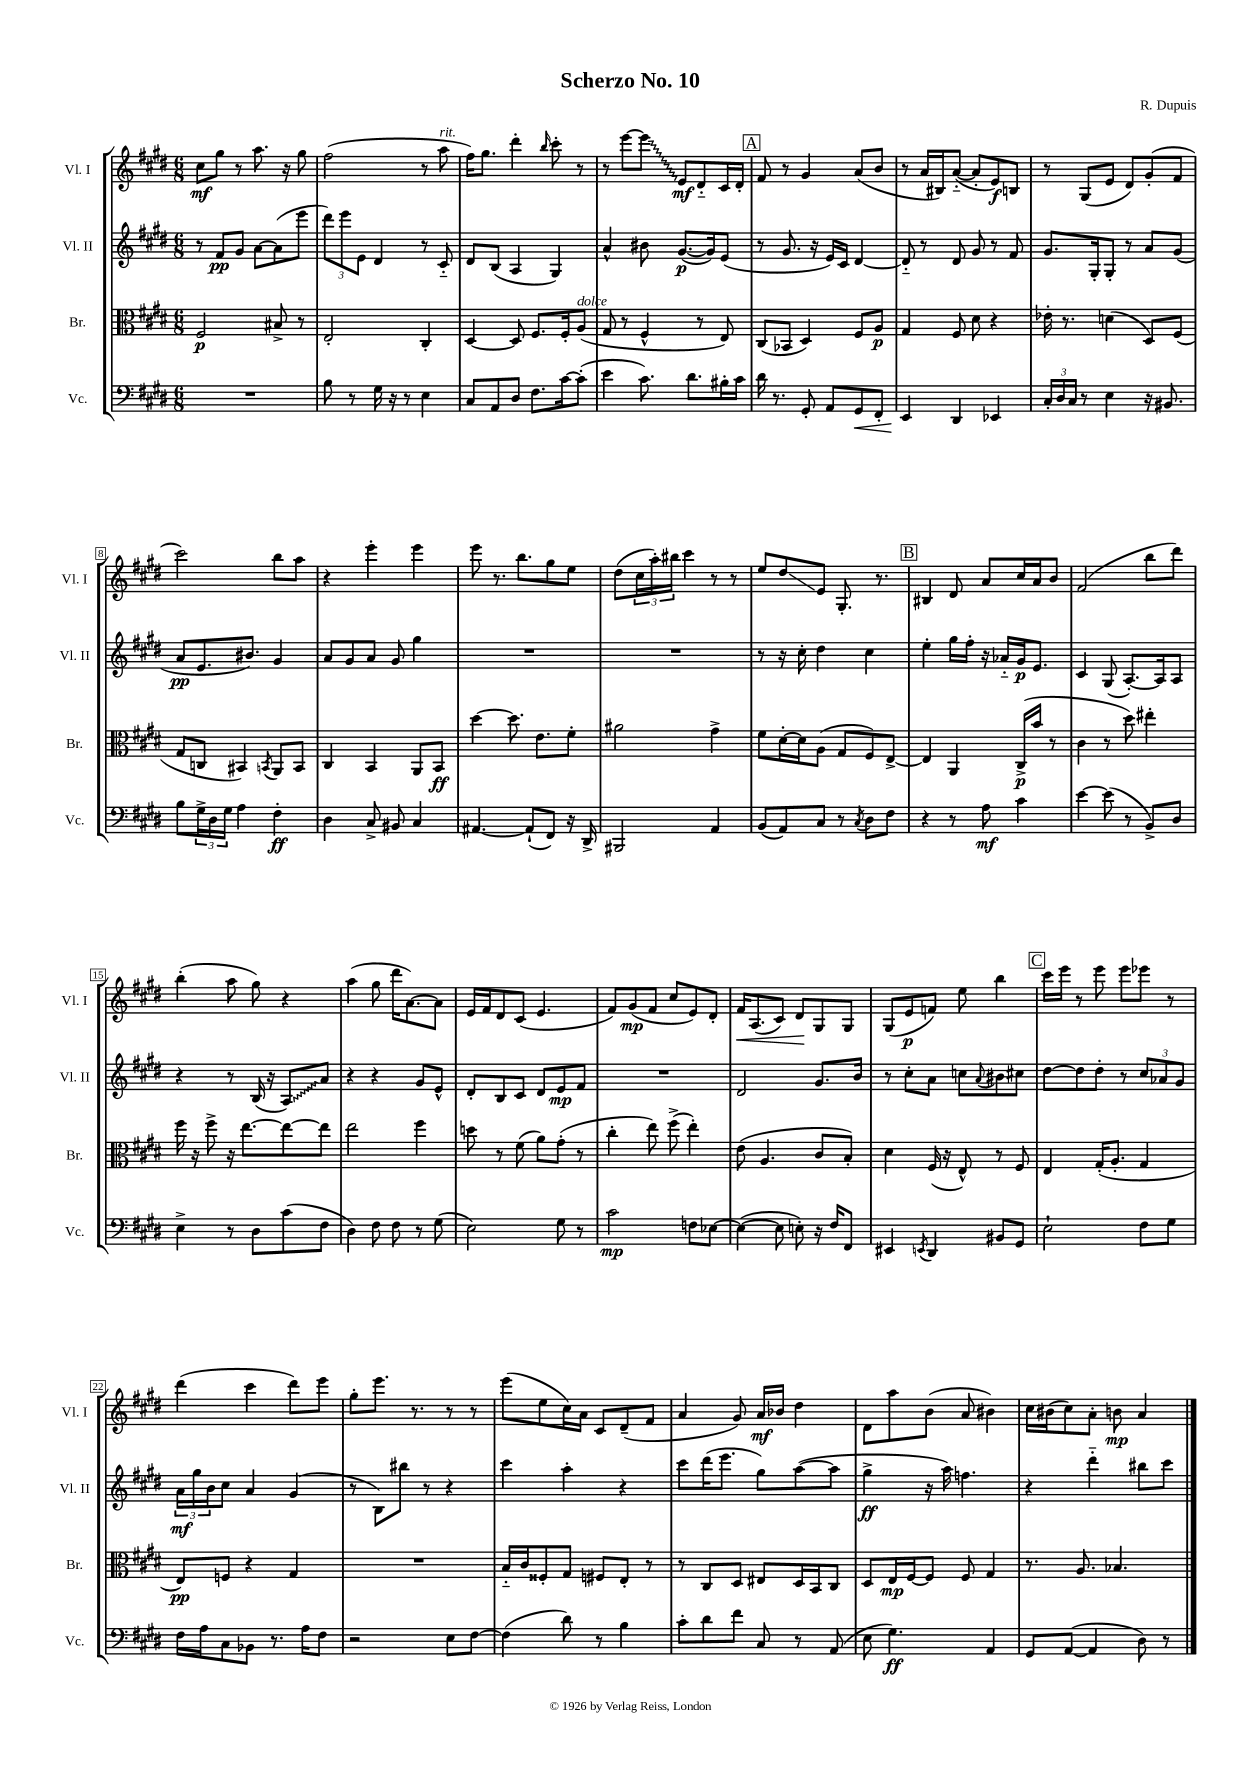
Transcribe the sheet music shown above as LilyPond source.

\header { title = "Scherzo No. 10" composer = "R. Dupuis" }
<<
\new StaffGroup <<
\new Staff = "s0" \with { instrumentName = "Vl. I" shortInstrumentName = "Vl. I" } {
    \clef treble \key e \major \numericTimeSignature \time 6/8
    cis''8\mf gis''8 r8 a''8. r16 gis''8 |
    fis''2( r8 a''8^\markup { \italic "rit." } |
    fis''16) gis''8. dis'''4-. \grace { b''16 } cis'''8-. r8 |
    r8 e'''8~ \once \override Glissando.style = #'zigzag e'''8\glissando e'8\mf dis'8-_ cis'16 dis'16-. |
    \mark \markup { \box "A" } fis'8 r8 gis'4 a'8( b'8 |
    r8 a'16 bis16) a'8~-_( a'8-. e'8\f) b8 |
    r8 gis8( e'8 dis'8) gis'8-.( fis'8 |
    cis'''2) b''8 a''8 |
    r4 e'''4-. e'''4 |
    e'''8 r8. b''8. gis''8 e''8 |
    dis''8( \tuplet 3/2 { cis''16 a''16-.) bis''16 } cis'''4 r8 r8 |
    e''8 dis''8\glissando e'8 gis8.-. r8. |
    \mark \markup { \box "B" } bis4 dis'8 a'8 cis''16 a'16 b'8 |
    fis'2( b''8 dis'''8) |
    b''4-.( a''8 gis''8) r4 |
    a''4( gis''8 dis'''16 a'8.~) a'8 |
    e'16 fis'16 dis'8 cis'8( e'4. |
    fis'8) gis'8\mp( fis'8 cis''8 e'8) dis'8-. |
    fis'16\< a8.( cis'8) dis'8\! gis8 gis8 |
    gis8( e'8\p f'8) e''8 b''4 |
    \mark \markup { \box "C" } cis'''16 e'''16 r8 e'''8 e'''8 ees'''8 r8 |
    dis'''4( cis'''4 dis'''8) e'''8 |
    gis''8-. e'''8. r8. r8 r8 |
    e'''8( e''8 cis''16) a'16 cis'8 dis'8--( fis'8 |
    a'4 gis'8) a'16\mf bes'16 dis''4 |
    dis'8 a''8 b'8( a'8 bis'4) |
    cis''16 bis'16( cis''8) a'8-. b'8\mp a'4 \bar "|." |
}
\new Staff = "s1" \with { instrumentName = "Vl. II" shortInstrumentName = "Vl. II" } {
    \clef treble \key e \major \numericTimeSignature \time 6/8
    r8 fis'8\pp gis'8 a'8~ a'8( e'''8 |
    \tuplet 3/2 { dis'''8) e'''8 e'8 } dis'4 r8 cis'8-_ |
    dis'8 b8( a4 gis4) |
    a'4-^ bis'8 gis'8.~\p( gis'16) e'8( |
    \mark \markup { \box "A" } r8 gis'8. r16 e'16) cis'16 dis'4~ |
    dis'8-_ r8 dis'8 gis'8 r8 fis'8 |
    gis'8. gis16-. gis8-. r8 a'8 gis'8( |
    a'8\pp e'8. bis'8.) gis'4 |
    a'8 gis'8 a'8 gis'8 gis''4 |
    R2. |
    R2. |
    r8 r16 cis''16-. dis''4 cis''4 |
    \mark \markup { \box "B" } e''4-. gis''16 fis''16-. r16 aes'16-_ gis'16\p e'8. |
    cis'4 gis8( a8.~-.) a16 a8 |
    r4 r8 b16( r16 \once \override Glissando.style = #'zigzag a8\glissando) a'8 |
    r4 r4 gis'8 e'8-^ |
    dis'8-. b8 cis'8 dis'8 e'8\mp fis'8 |
    R2. |
    dis'2 gis'8. b'16 |
    r8 cis''8-. a'8 c''8 \appoggiatura { a'8 } bis'8 cis''8 |
    \mark \markup { \box "C" } dis''8~ dis''8 dis''8-. r8 \tuplet 3/2 { cis''8 aes'8 gis'8 } |
    \tuplet 3/2 { a'16\mf gis''16 b'16 } cis''8 a'4 gis'4( |
    r8 b8) bis''8 r8 r4 |
    cis'''4 a''4-. r4 |
    cis'''8 dis'''16( e'''8. gis''8) a''8~( a''8 |
    gis''4->\ff r16 a''16) f''4. |
    r4 dis'''4-_ bis''8 cis'''8 \bar "|." |
}
\new Staff = "s2" \with { instrumentName = "Br." shortInstrumentName = "Br." } {
    \clef alto \key e \major \numericTimeSignature \time 6/8
    fis2\p bis8-> r8 |
    e2-. cis4-. |
    dis4~ dis8 fis8. fis16-. a8^\markup { \italic "dolce" }( |
    gis8 r8 fis4-^ r8 e8) |
    \mark \markup { \box "A" } cis8( bes,8 dis4) fis8 a8\p |
    gis4 fis8 dis'8 r4 |
    ees'16-. r8. d'4( dis8) fis8( |
    gis8 c8 bis,4) \acciaccatura { b,8 } a,8 b,8 |
    cis4 b,4 a,8 b,8\ff |
    dis''4~ dis''8. e'8. fis'8-. |
    ais'2 gis'4-> |
    fis'8 dis'16~-. dis'16 a8( gis8 fis8) e8~-> |
    \mark \markup { \box "B" } e4 a,4 cis16->\p( b'16 r8 |
    cis'4 r8 dis''8) eis''4-. |
    fis''16 r16 fis''8-> r16 e''8.~ e''8~ e''8 |
    e''2 fis''4 |
    d''8 r8 fis'8( a'8) gis'8-.( r8 |
    cis''4-. e''8) fis''8->( e''4-.) |
    e'8( a4. cis'8 b8-.) |
    dis'4 fis16( r16 e8-^) r8 fis8 |
    \mark \markup { \box "C" } e4 gis16-.( a8.-. gis4 |
    e8\pp) f8 r4 gis4 |
    R2. |
    b16-_ cis'16 fisis8-. gis8 fis8 e8-. r8 |
    r8 cis8 dis8 eis8 dis16 b,16 cis8 |
    dis8 e16\mp fis16~ fis8 fis8 gis4 |
    r8. a8. bes4. \bar "|." |
}
\new Staff = "s3" \with { instrumentName = "Vc." shortInstrumentName = "Vc." } {
    \clef bass \key e \major \numericTimeSignature \time 6/8
    R2. |
    b8 r8 gis16 r16 r8 e4 |
    cis8 a,8 dis8 fis8. cis'16~ cis'8-.( |
    e'4 cis'8.) dis'8. bis16-. cis'16 |
    \mark \markup { \box "A" } dis'16 r8. gis,8-. a,8 gis,8\< fis,8-. |
    e,4\! dis,4 ees,4 |
    \tuplet 3/2 { cis16-. dis16 cis16 } r8 e4 r16 bis,8. |
    b8 \tuplet 3/2 { gis16-> dis16 gis16 } a4 fis4-.\ff |
    dis4 cis8-> bis,8 cis4 |
    ais,4.~ ais,8-!( fis,8) r16 dis,16-> |
    bis,,2 a,4 |
    b,8( a,8) cis8 r8 \acciaccatura { cis8 } dis8 fis8 |
    \mark \markup { \box "B" } r4 r8 a8\mf cis'4 |
    e'4~ e'8( r8 b,8->) dis8 |
    e4-> r8 dis8 cis'8( fis8 |
    dis4) fis8 fis8 r8 gis8( |
    e2) gis8 r8 |
    cis'2\mp f8 ees8~ |
    ees4~( ees8 e8-.) r16 fis16 fis,8 |
    eis,4 \acciaccatura { e,8 } dis,4 bis,8 gis,8 |
    \mark \markup { \box "C" } e2-! fis8 gis8 |
    fis16 a16 cis8 bes,8 r8. a16 fis8 |
    r2 e8 fis8~ |
    fis4( dis'8) r8 b4 |
    cis'8-. dis'8 fis'8 cis8 r8 a,8( |
    e8 gis4.\ff) a,4 |
    gis,8 a,8~( a,4 dis8) r8 \bar "|." |
}
>>
>>
\layout { \context { \Score \override BarNumber.stencil = #(make-stencil-boxer 0.1 0.3 ly:text-interface::print) } }
